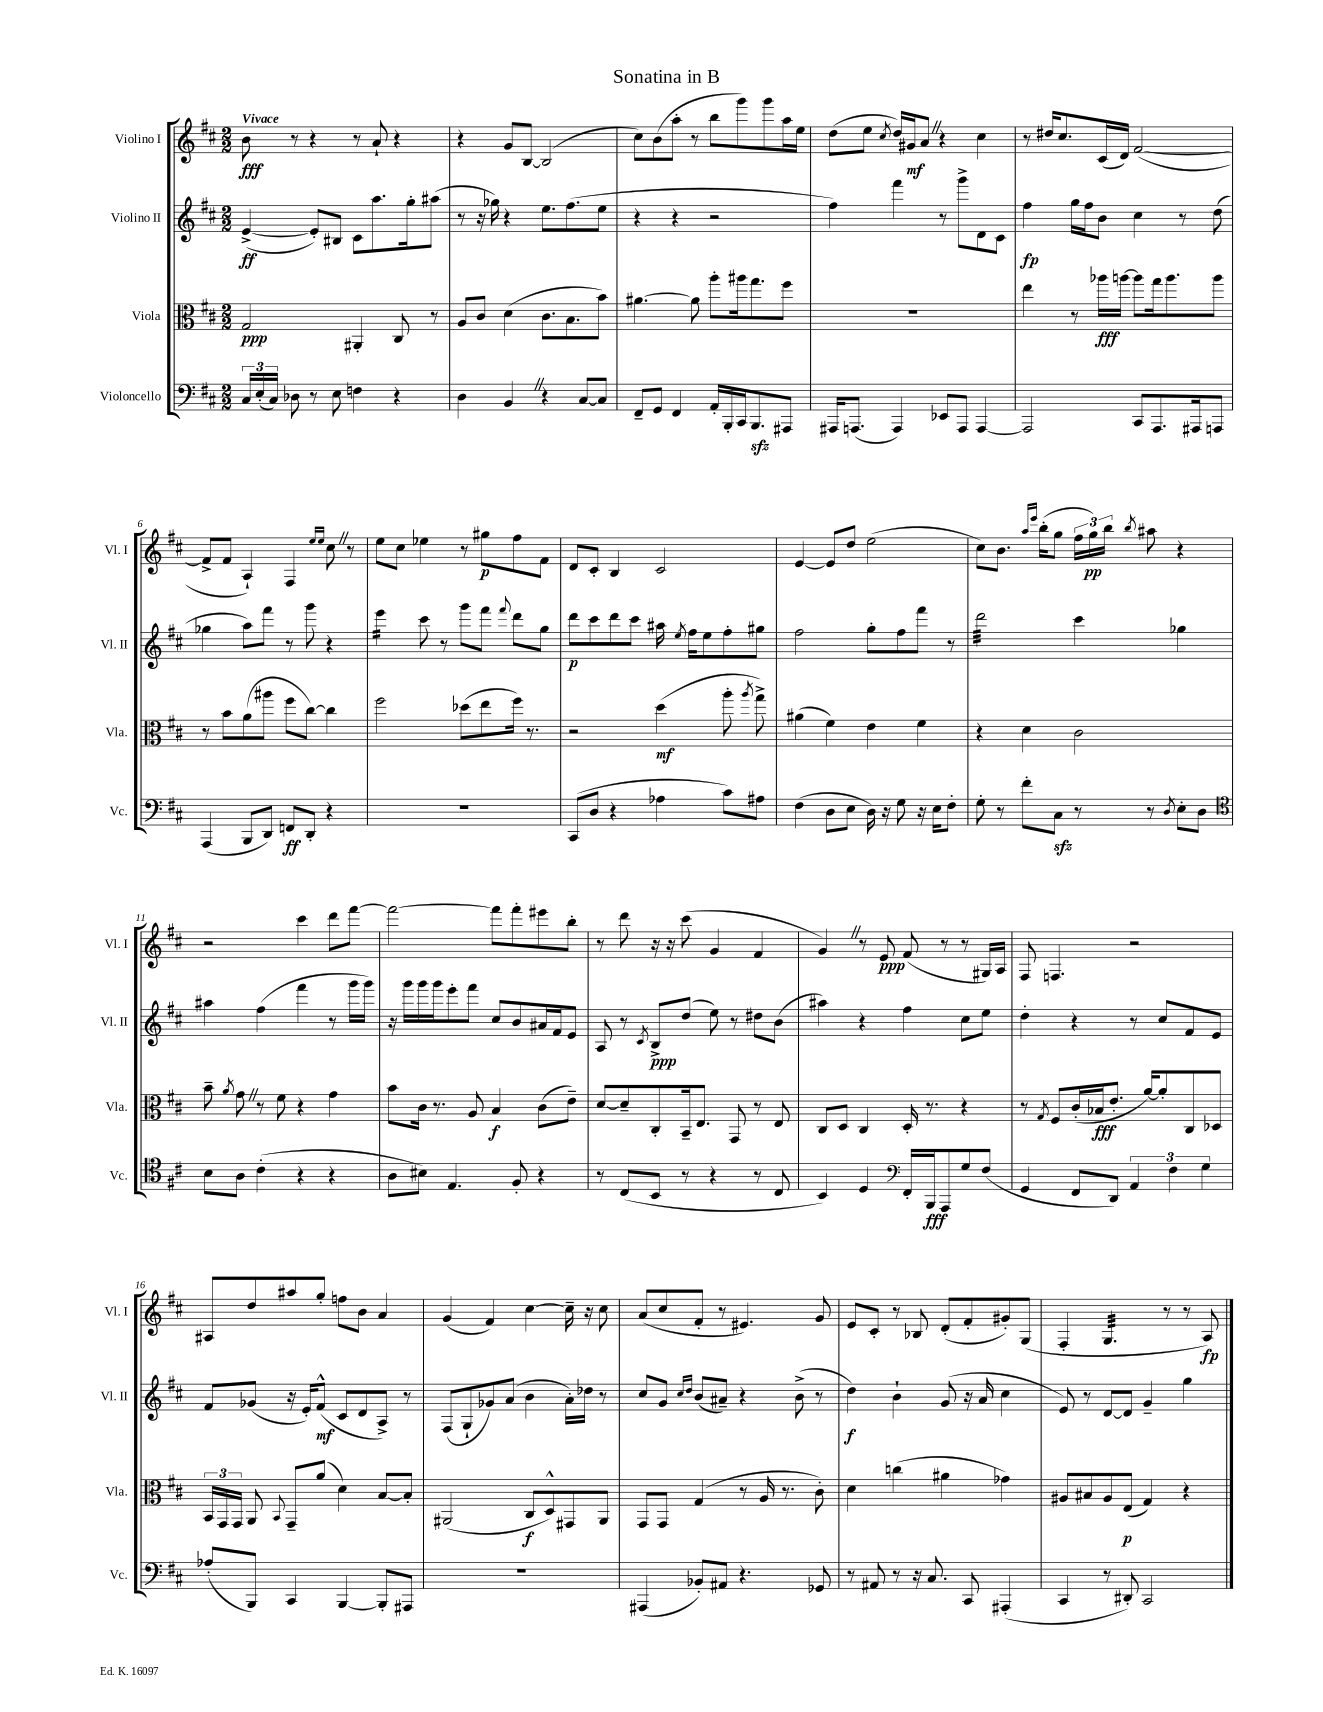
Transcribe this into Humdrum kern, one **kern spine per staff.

**kern	**kern	**kern	**kern
*staff4	*staff3	*staff2	*staff1
*clefF4	*clefC3	*clefG2	*clefG2
*k[f#c#]	*k[f#c#]	*k[f#c#]	*k[f#c#]
*M2/2	*M2/2	*M2/2	*M2/2
24C#	2G	([4e^	8b
(24E'	.	.	.
24C#)	.	.	.
8D-	.	.	8r
8r	.	8e'])	4r
8E	.	8B#	.
4F	4AA#'	8c#	8r
.	.	8.aa	8a`
4r	8C#	.	4r
.	.	16gg'	.
.	8r	(8aa#	.
=	=	=	=
4D	8A	8r	4r
.	8c#	16r	.
.	.	16gg-)	.
4BB	(4d	4r	8g
.	.	.	[8B
4r	8.c#	8.ee	(2B]
.	8.B	(8.ff#	.
[8C#	.	.	.
8C#]	8b)	8ee	.
=	=	=	=
8FF#~	[4.a#	4r	8cc#)
8GG	.	.	(8b
4FF#	.	4r	8aa'
.	8a#]	.	8r
16AA'	8aa'	2r	8bb
16BBB'	.	.	.
16CC#	16aa#	.	8ggg)
8.BBB	8.gg	.	.
.	.	.	8ggg
8AAA#	8ff#	.	16aa
.	.	.	16ee
=	=	=	=
16AAA#	1r	4ff#)	(8dd
(8.AAA	.	.	.
.	.	.	8ee
.	.	.	8qcc#
4AAA)	.	4fff#	16dd)
.	.	.	16g#
.	.	.	8a
8EE-	.	8r	4r
8AAA	.	8ggg^	.
[4AAA	.	8d	4cc#
.	.	8c#	.
=	=	=	=
2AAA]	4ee	4ff#	8r
.	.	.	16dd#
.	.	.	8.cc#
.	8r	16gg	.
.	.	16ff#	.
.	16aa-	8b	(16c#
.	[16aa	.	16d)
8CC#	8aa]	4cc#	([2f#
8.AAA	16gg	.	.
.	8.aa	.	.
.	.	8r	.
16AAA#	.	.	.
8AAA	8aa	(8dd	.
=	=	=	=
(4AAA	8r	4gg-	8f#^]
.	8b	.	8f#
8BBB	(8a	8aa)	4A`)
8DD)	8aa#	8fff#	.
8FF	8ff#	8r	4F#
8DD'	[8cc#)	8ggg	.
.	.	.	16qqee
.	.	.	16qqee
4r	4cc#]	4r	8cc#
.	.	.	8r
=	=	=	=
1r	2ff#	4eee	8ee
.	.	.	8cc#
.	.	8ccc#	4ee-
.	.	8r	.
.	(8dd-	8ggg	8r
.	8ee	8fff#	8gg#
.	.	8qqfff#	.
.	16ff#)	8ddd	8ff#
.	8.r	.	.
.	.	8gg	8f#
=	=	=	=
(8CC#	2r	8ddd	8d
8D	.	8ccc#	8c#'
4r	.	8ddd	4B
.	.	8ccc#	.
4A-	(4dd	16aa#	2c#
.	.	8qee	.
.	.	16ff#	.
.	.	8ee	.
8c#)	8aa'	8ff#'	.
.	8qaa	.	.
8A#	8gg^)	8gg#	.
=	=	=	=
(4F#	(4a#	2ff#	[4e
8D	4f#)	.	8e]
8E	.	.	8dd
16D)	4e	8gg'	(2ee
16r	.	.	.
8G	.	8ff#	.
16r	4f#	8fff#	.
16E	.	.	.
8F#'	.	8r	.
=	=	=	=
8G'	4r	2ddd	8cc#)
8r	.	.	8.b
8f#'	4d	.	.
.	.	.	16qqaa
.	.	.	16qqeee
.	.	.	(16bb'
8C#	.	.	8gg
8r	2c#	4ccc#	24ff#
.	.	.	24gg)
.	.	.	24bb
.	.	.	8qbb
8r	.	.	8aa#
8qD	.	.	.
8E'	.	4gg-	4r
8D	.	.	.
=	=	=	=
*clefC4	*	*	*
8B	8b~	4aa#	2r
.	8qa	.	.
8A	8g	.	.
(4c#'	8r	(4ff#	.
.	8f#	.	.
4r	4r	4fff#	4ccc#
4r	4g	8r	8ddd
.	.	16ggg	[8fff#
.	.	16ggg)	.
=	=	=	=
8A	8b	16r	2fff#_
.	.	16ggg	.
8B#)	16c#	16ggg	.
.	8.r	16ggg	.
4.E	.	8eee'	.
.	8A	8fff#	.
.	4B	8cc#	8fff#]
8F#'	.	8b	8fff#'
4r	(8c#	16a#	8eee#
.	.	16f#	.
.	8e~)	8e	8bb'
=	=	=	=
8r	[8d	8A	8r
(8C#	8d~]	8r	8ddd
.	.	8qc#	.
8BB	8C#'	8B^	16r
.	.	.	16r
8r	16BB~	(8dd	(8ccc#
.	8.E	.	.
4r	.	8ee)	4g
.	8GG	8r	.
8r	8r	8dd#	4f#
8C#	8E	(8b	.
=	=	=	=
4BB)	8C#	4aa#)	4g)
.	8D	.	.
4D	4C#	4r	8r
.	.	.	8e
*clefF4	*	*	*
16FF#'	16D'	4ff#	(8f#
16BBB	8.r	.	.
8AAA	.	.	8r
8G	4r	8cc#	8r
(8F#	.	8ee	16G#)
.	.	.	16A
=	=	=	=
4GG	8r	4dd'	8F#
.	8qG	.	.
.	8F#	.	4.F
8FF#	(16c#'	4r	.
.	16B-	.	.
8DD)	8.e'	.	.
6AA	.	8r	2r
.	[16a)	.	.
.	8a']	8cc#	.
6F#	.	.	.
.	8C#	8f#	.
6G	.	.	.
.	8D-	8e	.
=	=	=	=
(8A-'	24BB	8f#	8A#
.	24GG	.	.
.	24GG	.	.
8BBB)	8AA	(8g-	8dd
.	8qqBB	.	.
4CC#	8GG~	16r	8aa#
.	.	16e')	.
.	(8a	(8f#^^	8gg'
[4BBB	4d)	8c#	8ff
.	.	8d	8b
8BBB']	[8B	8A^)	4a
8AAA#	8B']	8r	.
=	=	=	=
1r	(2AA#	(8F#	(4g
.	.	8G`	.
.	.	8g-)	4f#)
.	.	(8a	.
.	8C#	4b	[4cc#
.	8D^^)	.	.
.	8GG#	16a')	16cc#~]
.	.	16dd-	16r
.	8AA#	8r	8cc#
=	=	=	=
(4AAA#	8GG	8cc#	(8a
.	8GG	8g	8cc#
.	.	16qqcc#	.
.	.	16qqdd	.
8BB-')	(4G	(8b	8f#'
8AA#	.	8a#~)	8r
4.r	8r	4r	4.e#)
.	16A	.	.
.	8.r	.	.
.	.	(8b^	.
8GG-	8c#')	8r	8g
=	=	=	=
8r	4d	4dd)	8e
8AA#	.	.	8c#'
8r	(4cc	4b`	8r
16r	.	.	8B-
8.C#	.	.	.
.	4a#	(8g	(8d'
8CC#	.	16r	8f#'
.	.	16a	.
(4AAA#'	4g-)	4cc#	8g#')
.	.	.	(8G
=	=	=	=
4CC#	8A#	8e)	4F#'
.	8B#	8r	.
8r	8A#	[8d	4.G
8DD#')	(8E	8d]	.
2CC#	4G)	4g~	.
.	.	.	8r
.	4r	4gg	8r
.	.	.	8A)
==	==	==	==
*-	*-	*-	*-
